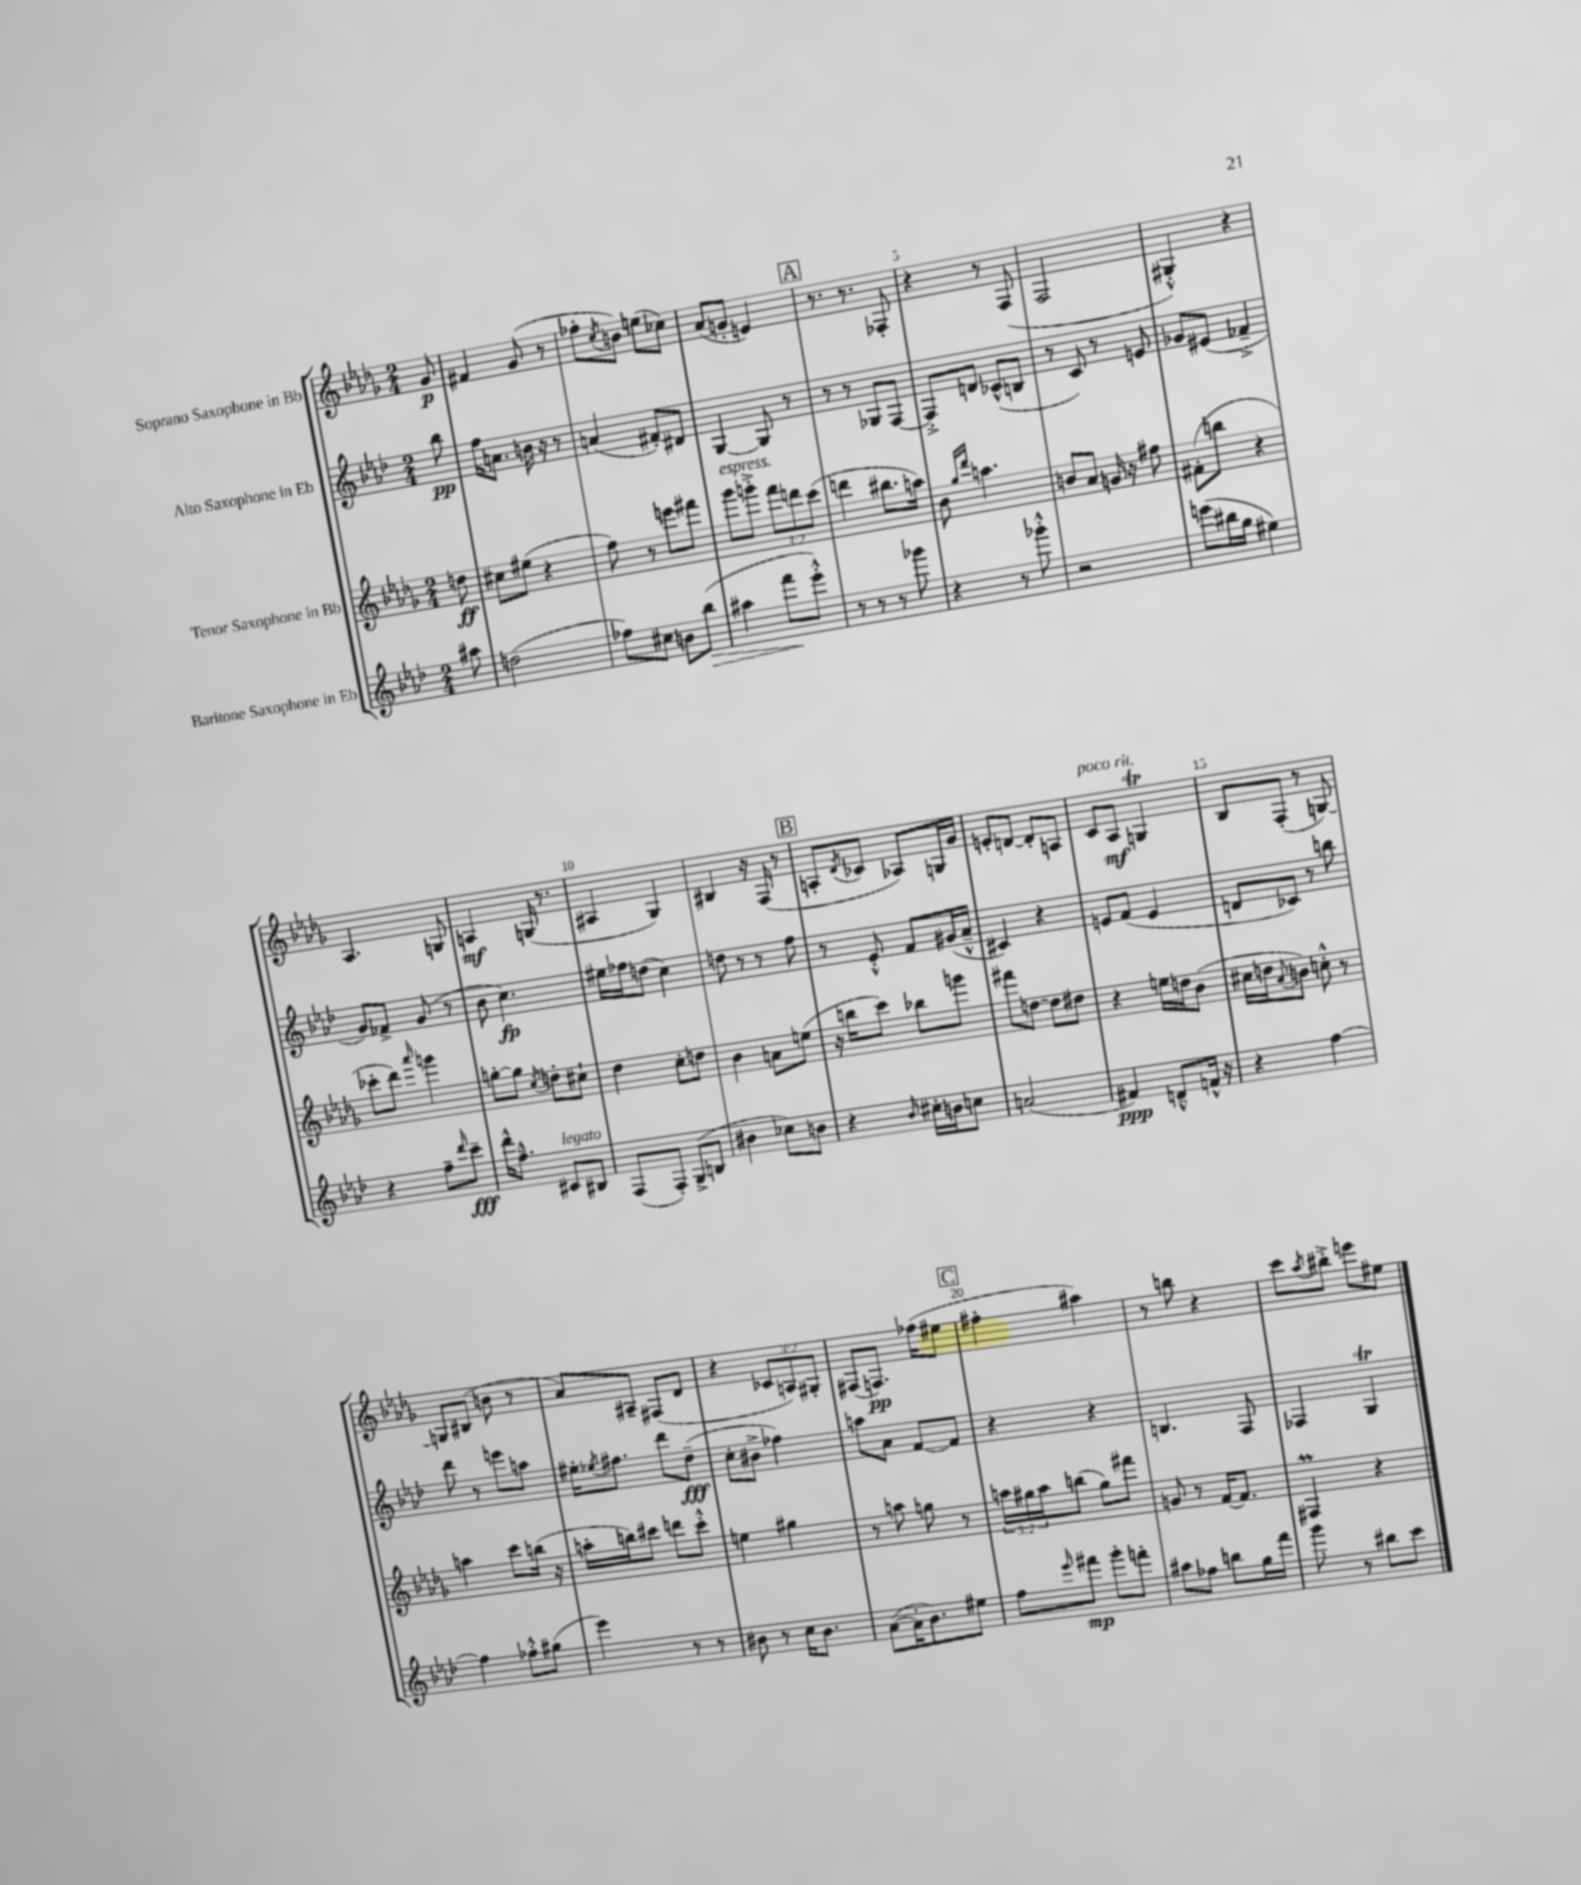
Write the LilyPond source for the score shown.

<<
\new StaffGroup <<
\new Staff = "s0" \with { instrumentName = "Soprano Saxophone in Bb" } {
    \clef treble \key des \major \numericTimeSignature \time 2/4 \override Staff.TupletNumber.text = #tuplet-number::calc-fraction-text \partial 8
    ges'8\p |
    fis'4 ges'8( r8 |
    fes''8-. \acciaccatura { c''8 } b'8) e''8( ces''8) |
    aes'8( g'8-. e'4) |
    \mark \markup { \box "A" } r8. r8. fes8-. |
    r4 r8 f8( |
    f2 |
    gis4-.-^) r4 |
    aes4. g8 |
    a4\mf g16( r8. |
    ais4 ges4) |
    bis4 r16 f16( r8 |
    \mark \markup { \box "B" } a8-. \acciaccatura { des'8 } ces'8 aes8) g16 ges'16 |
    e'8-. d'8~ d'8-. a8 |
    c'8^\markup { \italic "poco rit." } aes8\mf g4\trill |
    bes8 f8-.( r8 g8~) |
    g8 bis8( b'8 r8 |
    aes'8) ais8-- fis8( des'8 |
    r4 \tuplet 3/2 { ces'8 a8) gis8-. } |
    fis8( f8.\pp) fes''16( eis''8 |
    \mark \markup { \box "C" } fis''4-. ais''4) |
    r8 b''8 r4 |
    c'''8 \acciaccatura { aes''8 } bis''8-.-> e'''8 eis''8 \bar "|." |
}
\new Staff = "s1" \with { instrumentName = "Alto Saxophone in Eb" } {
    \clef treble \key aes \major \numericTimeSignature \time 2/4 \partial 8
    bes''8\pp |
    f''16 a'8. b'16 r16 r8 |
    a'4( fis'8-.) dis'8 |
    g4~ g8 r8 |
    \mark \markup { \box "A" } r8 r8 ges8 f8~ |
    f8-.-> d'8 ces'8-^( b8 |
    r8 c'8) r8 e'8 |
    ges'8 eis'8( fes'4---> |
    g'8) fes'8-> g'8( r8 |
    bes'8 c''4.\fp) |
    eis''16 fes''16 d''8( c''4) |
    d''8 r8 r8 f''8 |
    \mark \markup { \box "B" } r8 ees'8-.-^ f'8 gis'16( aes'16---^ |
    cis'4) r4 |
    e'8 f'8( e'4 |
    d'8 ces'8) r8 b''8 |
    des'''8 r8 e'''8 a''8 |
    eis''16-. \acciaccatura { ees''8 } fis''8. des'''8 des''8--\fff( |
    c''8-. bis'8-> fes''4) |
    a''8 aes'8 f'8~ f'8 |
    \mark \markup { \box "C" } r4 r4 |
    b4. f8 |
    fes4 g4\trill \bar "|." |
}
\new Staff = "s2" \with { instrumentName = "Tenor Saxophone in Bb" } {
    \clef treble \key des \major \numericTimeSignature \time 2/4 \override Staff.TupletNumber.text = #tuplet-number::calc-fraction-text \partial 8
    d''8\ff |
    cis''8 eis''8( r4 |
    f''8) r8 e'''8 fis'''8 |
    ges'''8^\markup { \italic "espress." } g'''8-.-> \tuplet 3/2 { f'''8 d'''8 c'''8( } |
    \mark \markup { \box "A" } d'''4 bis''8. a''16) |
    bes'8 \grace { ges''16 des'''16 } a''4. |
    b'8 aes'8 g'16 r16 fis''8 |
    fis'8-.( b''8 r4 |
    ces'''8-. des'''8) \grace { aes'''16 } g'''4 |
    g''8~-. g''8 \acciaccatura { c''8 } d''8-. cis''8-! |
    des''4 c''8-. d''8 |
    bes'4 a'8 e''8( |
    \mark \markup { \box "B" } r16 b''16 c'''8) bes''8 g'''8 |
    fis'''8 d''8~ d''8 dis''8 |
    r4 e''16 d''16 bes'8( |
    cis''16 d''16 \appoggiatura { aes'8 } b'8) c''8-.-^ r8 |
    a''4 c'''8 b''16( r16 |
    a''16-. b''16) cis'''8 d'''8 cis'''8-.-^ |
    e''4 gis''4 |
    r8 a''8 g''8 r8 |
    \mark \markup { \box "C" } \tuplet 3/2 { a''16 gis''16 a''16 } b''8( gis''8) fis'''8 |
    g'8 r8 f'16~ f'8. |
    fis4\prall r4 \bar "|." |
}
\new Staff = "s3" \with { instrumentName = "Baritone Saxophone in Eb" } {
    \clef treble \key aes \major \numericTimeSignature \time 2/4 \partial 8
    ais''8 |
    d''2( |
    fes''8) cis''8 b'8 bes''8\>( |
    ais''4 f'''8\! ees'''8-.-^) |
    \mark \markup { \box "A" } r8 r8 r8 ges'''8 |
    r4 r8 ges'''8-.-^ |
    r2 |
    e'''8( bis''16 g''16 eis''4) |
    r4 f''8-- \grace { des'''16 } c'''8--\fff |
    des'''16-^ f''8.---^ cis'8^\markup { \italic "legato" } bis8 |
    f8( f8-.) g8->( b8 |
    bis'4 ces''8) b'8 |
    \mark \markup { \box "B" } r4 \grace { bes'16 } cis''16-. b'16 c''8 |
    a'2( |
    fis'4\ppp) d'8---^ f'16-^ r16 |
    r4 f''4~ |
    f''4 fes''8-.-^ gis''8( |
    ees'''4) r8 r8 |
    bis'8 r8 c''16 bis'8. |
    aes'8~( aes'16-. bes'8.) eis''8 |
    \mark \markup { \box "C" } f''8 \grace { ees'''16 } fis'''8\mp g'''8-. f'''8-. |
    ais''8 fes''8 b''8 g''16 f'''16 |
    g'''8 r8 bis''8 c'''8 \bar "|." |
}
>>
>>
\layout { \context { \Score \override BarNumber.break-visibility = ##(#f #t #t) barNumberVisibility = #(every-nth-bar-number-visible 5) } }
